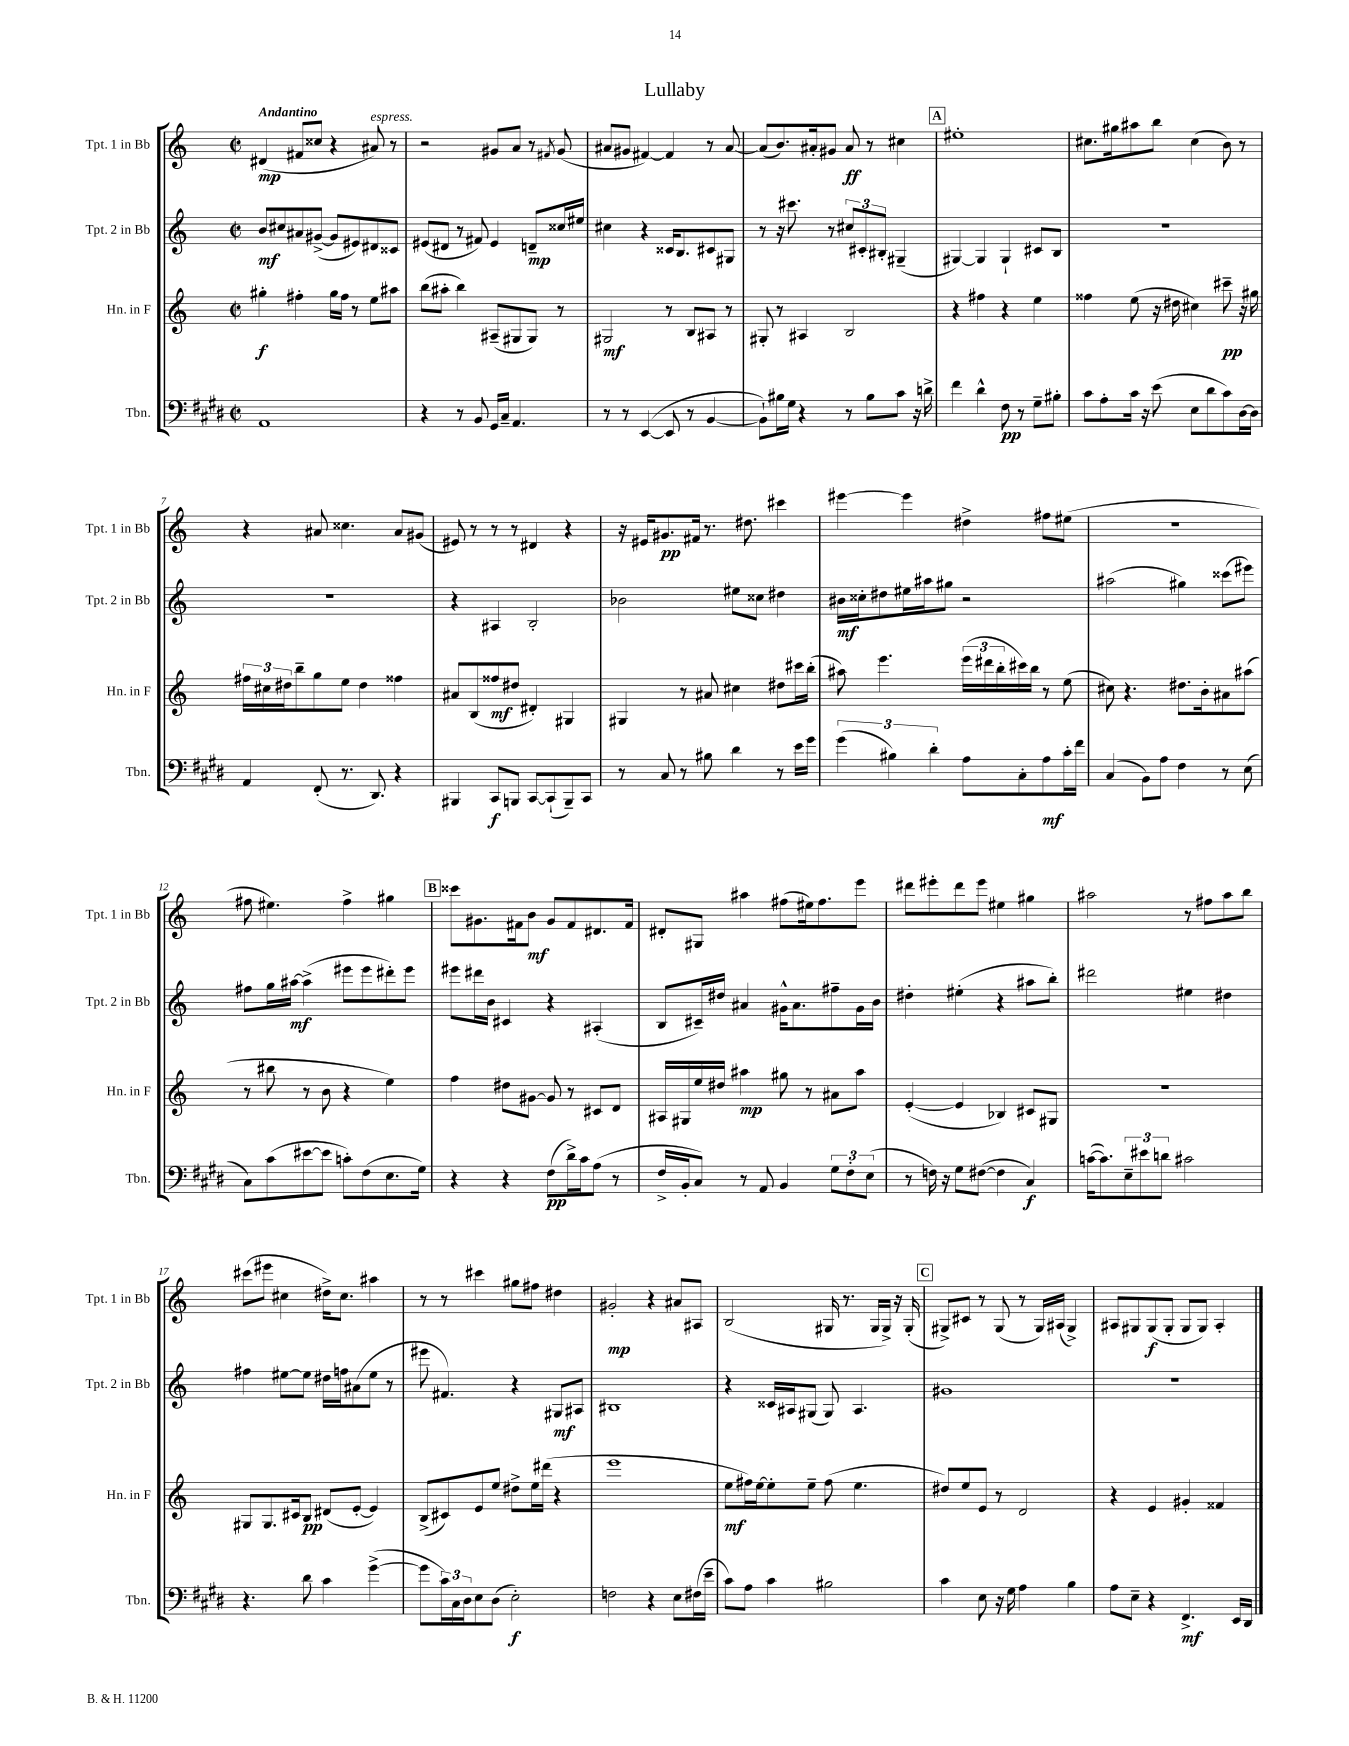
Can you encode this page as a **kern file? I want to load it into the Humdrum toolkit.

**kern	**kern	**kern	**kern
*staff4	*staff3	*staff2	*staff1
*clefF4	*clefG2	*clefG2	*clefG2
*k[f#c#g#d#]	*k[]	*k[]	*k[]
*M2/2	*M2/2	*M2/2	*M2/2
*met(c|)	*met(c|)	*met(c|)	*met(c|)
1AA	4gg#'	8b	(4d#
.	.	8cc#	.
.	4ff#'	8a#	8f#
.	.	([8g#^	8cc##
.	16gg#	8g#]	4r
.	16ff#	.	.
.	8r	8e#)	.
.	8ee	8d#	8a#)
.	8aa#	8c##	8r
=	=	=	=
4r	(8bb	(8e#	2r
.	8aa#'	8d#	.
8r	4bb)	8r	.
8BB	.	8f#)	.
16GG#	(8A#~	4e#	8g#
16C#~	.	.	.
4.AA	8G#	.	8a
.	8G#)	8d~	8r
.	.	.	8qf#
.	8r	16cc##	(8g#
.	.	16ee#	.
=	=	=	=
8r	2G#	4cc#	8a#
8r	.	.	8g#
([4EE	.	4r	[4f#)
8EE]	8r	16c##	4f#]
.	.	8.B	.
8r	8B	.	.
[4BB	8A#	8c#	8r
.	8r	8G#	[8a#
=	=	=	=
8BB`])	8G#'	8r	(8a#]
16B#	8r	16r	8.b)
16G#	.	8.ccc#	.
4r	4A#	.	.
.	.	.	16a#'
.	.	8r	8g#
8r	2B	12cc#	8a#
.	.	12c#'	.
8B#	.	.	8r
.	.	12B#'	.
8c#	.	(4G#~	4cc#
16r	.	.	.
16d^	.	.	.
=	=	=	=
4f#	4r	[4G#)	1ee#'
4d#^^	4ff#	4G#]	.
8F#	4r	4G#`	.
8r	.	.	.
8G#~	4ee	8c#	.
8B#'	.	8B	.
=	=	=	=
8c#	4ff##	1r	8.cc#
8A'	.	.	.
.	.	.	16gg#
16c#	(8ee	.	8aa#
16r	.	.	.
(8e	16r	.	8bb
.	16dd#	.	.
8E	4cc#)	.	(4cc#
8d#	.	.	.
8c#)	8ccc#~	.	8b)
[16D#	16r	.	8r
16D#]	16gg#	.	.
=	=	=	=
4AA	24ff#	1r	4r
.	24cc#	.	.
.	24dd#	.	.
.	8bb~	.	.
(8FF#'	8gg	.	8a#
8.r	8ee	.	4.cc##
.	4dd#	.	.
8.DD#)	.	.	.
4r	4ff##	.	8a#
.	.	.	(8g#
=	=	=	=
4BBB#	8a#	4r	8e#)
.	(8B	.	8r
8CC#	8ff##	4A#	8r
8BBB	8dd#	.	8r
[8CC#	4d#')	2B'	4d#
(8CC#`]	.	.	.
8BBB~)	4G#	.	4r
8CC#	.	.	.
=	=	=	=
8r	4G#	2b-	16r
.	.	.	16e#
8C#	.	.	8.g#
8r	8r	.	.
.	.	.	16f#
8B#	8a#	.	8.r
4d#	4cc#	8ee#	.
.	.	.	8.dd#
.	.	8cc##	.
8r	8dd#	4dd#	4ccc#
16e	16ccc#	.	.
16g#	(16bb'	.	.
=	=	=	=
(6g#	8aa#)	16b#	[4eee#
.	.	16cc##'	.
.	4.eee	8dd#	.
6B#)	.	.	.
.	.	16ee#	4eee#]
.	.	16aa#	.
6d#'	.	.	.
.	.	8gg#	.
8A	(24eee	2r	4dd#^
.	24ddd#	.	.
.	24bb'	.	.
8C#'	16ccc#)	.	.
.	16bb	.	.
8A	8r	.	8ff#
16c#'	(8ee	.	(8ee#
16f#	.	.	.
=	=	=	=
(4C#	8cc#)	(2aa#	1r
.	4.r	.	.
8BB)	.	.	.
8A	.	.	.
4F#	8.dd#	4gg#)	.
.	16b'	.	.
8r	8a#	(8ccc##	.
(8E	(8aa#	8eee#)	.
=	=	=	=
8C#)	8r	8ff#	8ff#
(8c#	8bb#	16gg	4.ee#)
.	.	[16aa#	.
[8e#	8r	(4aa#^]	.
8e#]	8b	.	.
8c')	4r	8eee#	4ff#^
(8F#	.	8eee#	.
8.E	4ee)	8ddd#')	4gg#
.	.	8eee#	.
16G#)	.	.	.
=	=	=	=
4r	4ff	8eee#	8ccc##
.	.	16ddd#	8.g#
.	.	16b	.
4r	8dd#	4c#	.
.	.	.	16f#
.	[8g#	.	8b
(8F#	8g#]	4r	8g#
16d#^)	8r	.	8f#
16c#	.	.	.
(8A	8c#	(4A#'	8.d#
8r	8d	.	.
.	.	.	16f#
=	=	=	=
16F#^	16A#	8B	8d#'
16BB'	16G#	.	.
8C#)	16ee	16c#~)	8G#
.	16dd#	16dd#	.
8r	4aa#	4a#	4aa#
8AA	.	.	.
4BB	8gg#	16g#^^	(8ff#
.	.	8.a#	.
.	8r	.	16ee#)
.	.	.	8.ff#
12G#	8a#	8ff#~	.
12F#'	.	.	.
.	8aa#	16g#	8eee
(12E	.	.	.
.	.	16b	.
=	=	=	=
8r	([4e'	4dd#'	8ddd#
16F)	.	.	8eee#'
16r	.	.	.
8G#	4e]	(4ee#'	8ddd#
([8F#	.	.	8eee#
4F#]	4B-)	4r	4ee#
4C#)	8c#	8aa#	4gg#
.	8G#	8bb')	.
=	=	=	=
([16c	1r	2ddd#	2aa#
8.c])	.	.	.
12E~	.	.	.
12e#	.	.	.
12d	.	.	.
2c#	.	4ee#	8r
.	.	.	8ff#
.	.	4dd#	8aa#
.	.	.	8bb
=	=	=	=
4.r	8G#	4ff#	(8ccc#
.	8.G#	.	8eee#
.	.	[8ee#	4cc#
.	16c#	.	.
8d#	8B	8ee#]	.
4c#	(8d#	16dd#	16dd#^)
.	.	16ff	8.cc#
.	[8e'	(8a#	.
([4g#^	4e])	8ee#	4aa#
.	.	8r	.
=	=	=	=
8g#]	(8B^	8eee#	8r
24c#)	8c#)	4.f#)	8r
24C#	.	.	.
24D#	.	.	.
8E	8e	.	4ccc#
(8D#	8ee	.	.
2E')	8dd#^	4r	8gg#
.	16ee	.	8ff#
.	(16ddd#	.	.
.	4r	8G#	4dd#
.	.	8A#	.
=	=	=	=
2F	1eee	1B#	2g#'
4r	.	.	4r
8E	.	.	8a#
(16F#	.	.	8A#
16e~	.	.	.
=	=	=	=
8c#)	8ee	4r	(2B
8A	16ff#)	.	.
.	[16ee	.	.
4c#	8ee']	16c##	.
.	.	16A#	.
.	8ee~	(8G#	.
2B#	(8ff#	8G#)	16G#
.	.	.	8.r
.	4.ee	4.A#	.
.	.	.	16G#
.	.	.	16G#^)
.	.	.	16r
.	.	.	(16G#'
=	=	=	=
4c#	8dd#)	1g#	8G#^)
.	8ee	.	8c#
8E	8e	.	8r
16r	8r	.	(8G#
16G#	.	.	.
4A	2d	.	8r
.	.	.	16G#)
.	.	.	(16A#
4B	.	.	4G#^)
=	=	=	=
8A	4r	1r	8A#
8E~	.	.	8G#
4r	4e	.	(8G#
.	.	.	8G#'
4.FF#^	4g#'	.	8G#
.	.	.	8G#)
.	4f##	.	4A#'
16EE	.	.	.
16DD#	.	.	.
==	==	==	==
*-	*-	*-	*-
